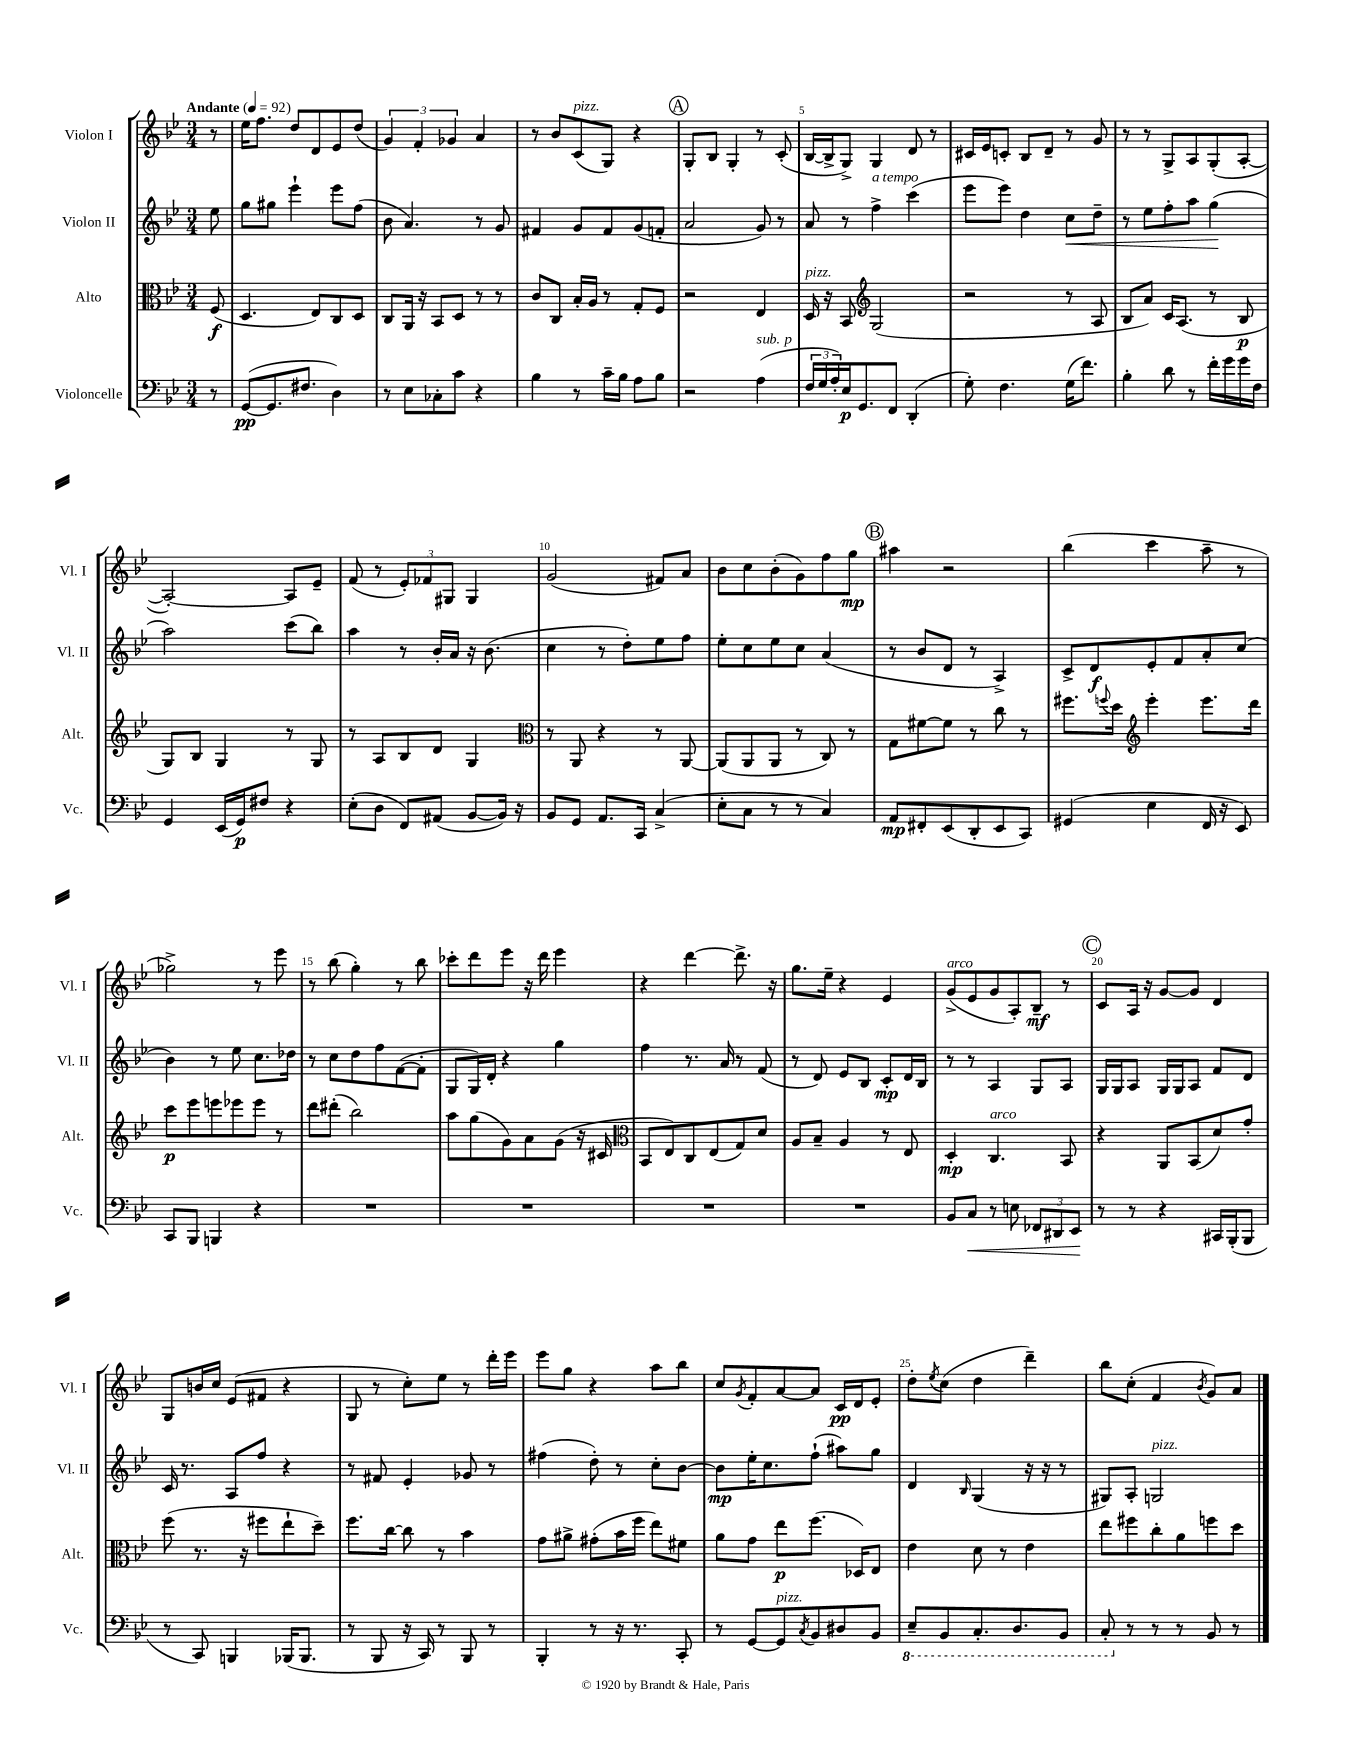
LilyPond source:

<<
\new StaffGroup <<
\new Staff = "s0" \with { instrumentName = "Violon I" shortInstrumentName = "Vl. I" } {
    \clef treble \key bes \major \numericTimeSignature \time 3/4 \partial 8 \tempo "Andante" 4 = 92
    r8 |
    ees''16 f''8. d''8 d'8 ees'8 d''8( |
    \tuplet 3/2 { g'4) f'4-. ges'4 } a'4 |
    r8 bes'8 c'8^\markup { \italic "pizz." }( g8) r4 |
    \mark \markup { \circle "A" } g8-. bes8 g4-. r8 c'8-.( |
    bes16~ bes16-> g8->) g4 d'8 r8 |
    cis'16 ees'16 c'8-. bes8 d'8-- r8 g'8 |
    r8 r8 g8-> a8 g8-.( a8~-. |
    a2~-.) a8 ees'8-- |
    f'8( r8 \tuplet 3/2 { ees'8-.) fes'8 gis8 } gis4 |
    g'2( fis'8) a'8 |
    bes'8 c''8 bes'8-.( g'8) f''8 g''8\mp |
    \mark \markup { \circle "B" } ais''4 r2 |
    bes''4( c'''4 a''8-- r8 |
    ges''2->) r8 ees'''8 |
    r8 bes''8( g''4-.) r8 bes''8 |
    ces'''8-. d'''8 ees'''8 r16 d'''16 ees'''4 |
    r4 d'''4~ d'''8.-> r16 |
    g''8. ees''16-- r4 ees'4 |
    g'8->^\markup { \italic "arco" }( ees'8 g'8 a8-.) bes8--\mf r8 |
    \mark \markup { \circle "C" } c'8 a16 r16 g'8~ g'8 d'4 |
    g8 b'16 c''16 ees'8( fis'8 r4 |
    g8 r8 c''8-.) ees''8 r8 d'''16-. ees'''16 |
    ees'''8 g''8 r4 a''8 bes''8 |
    c''8 \acciaccatura { g'8 } f'8-. a'8~ a'8 c'16\pp d'16 ees'8-. |
    d''8-. \acciaccatura { ees''8 } c''8( d''4 d'''4--) |
    bes''8 c''8-.( f'4 \acciaccatura { bes'8 } g'8) a'8 \bar "|." |
}
\new Staff = "s1" \with { instrumentName = "Violon II" shortInstrumentName = "Vl. II" } {
    \clef treble \key bes \major \numericTimeSignature \time 3/4 \partial 8
    ees''8 |
    g''8 gis''8 ees'''4-! ees'''8 f''8( |
    bes'8 a'4.) r8 g'8 |
    fis'4 g'8 fis'8 g'8( f'8-. |
    \mark \markup { \circle "A" } a'2 g'8) r8 |
    a'8 r8 f''4->^\markup { \italic "a tempo" } c'''4( |
    ees'''8 ees'''8) d''4 c''8\< d''8-- |
    r8 ees''8 f''8-. a''8 g''4\!( |
    a''2) c'''8( bes''8) |
    a''4 r8 bes'16-. a'16 r16 bes'8.( |
    c''4 r8 d''8-.) ees''8 f''8 |
    ees''8-. c''8 ees''8 c''8 a'4( |
    \mark \markup { \circle "B" } r8 bes'8 d'8 r8 a4->) |
    c'8-> d'8\f ees'8-. f'8 a'8-. c''8( |
    bes'4) r8 ees''8 c''8. des''16 |
    r8 c''8 d''8 f''8 f'8~( f'8-. |
    g8 g16) d'16-. r4 g''4 |
    f''4 r8. a'16 r8 f'8( |
    r8 d'8) ees'8 bes8 c'8-.\mp d'16 bes16 |
    r8 r8 a4 g8 a8 |
    \mark \markup { \circle "C" } g16 g16 a8 g16 g16 a8 f'8 d'8 |
    c'16 r8. a8 f''8 r4 |
    r8 fis'8 ees'4-. ges'8 r8 |
    fis''4( d''8-.) r8 c''8-. bes'8~ |
    bes'8\mp ees''16-. c''8. f''8-!( ais''8) g''8 |
    d'4 \grace { bes16 } g4( r16 r16 r8 |
    gis8) a8-. g2^\markup { \italic "pizz." } \bar "|." |
}
\new Staff = "s2" \with { instrumentName = "Alto" shortInstrumentName = "Alt." } {
    \clef alto \key bes \major \numericTimeSignature \time 3/4 \partial 8
    f8\f( |
    d4. ees8) c8 d8 |
    c8 a,16 r16 bes,8 d8 r8 r8 |
    c'8 c8 bes16-. a16 r8 g8-. f8 |
    \mark \markup { \circle "A" } r2 ees4 |
    d16^\markup { \italic "pizz." } r16 bes,8 \clef treble g2( |
    r2 r8 a8 |
    bes8 a'8) c'16 a8.( r8 bes8\p |
    g8) bes8 g4 r8 g8 |
    r8 a8 bes8 d'8 g4 |
    \clef alto r8 a,8 r4 r8 a,8~ |
    a,8( a,8 a,8 r8 c8) r8 |
    \mark \markup { \circle "B" } g8 fis'8~ fis'8 r8 c''8 r8 |
    fis''8. \appoggiatura { f''8 } d''16 \clef treble ees'''4-. ees'''8. d'''16 |
    c'''8\p ees'''8 e'''8 ees'''8 ees'''8 r8 |
    d'''8 dis'''8-.( bes''2) |
    a''8 g''8( g'8) a'8 g'8( r16 cis'16 |
    \clef alto bes,8 ees8) c8 ees8( g8) d'8 |
    a8 bes8-- a4 r8 ees8 |
    d4-.\mp c4.^\markup { \italic "arco" } bes,8 |
    \mark \markup { \circle "C" } r4 a,8 bes,8( d'8) g'8-. |
    f''8( r8. r16 fis''8 ees''8-! d''8--) |
    f''8. c''16~ c''8 r8 bes'4 |
    g'8 ais'8-> gis'8-.( bes'16 f''16 ees''8) fis'8 |
    a'8 g'8 ees''8\p f''8.( des16) ees8 |
    ees'4 d'8 r8 ees'4 |
    ees''8 fis''8 c''8-. a'8 f''8 d''8 \bar "|." |
}
\new Staff = "s3" \with { instrumentName = "Violoncelle" shortInstrumentName = "Vc." } {
    \clef bass \key bes \major \numericTimeSignature \time 3/4 \partial 8
    r8 |
    g,8~\pp( g,8. fis8. d4) |
    r8 ees8 ces8-. c'8 r4 |
    bes4 r8 c'16-- bes16 a8 bes8 |
    \mark \markup { \circle "A" } r2 a4^\markup { \italic "sub. p" }( |
    \tuplet 3/2 { f16 g16 a16-.) } ees16\p g,8. f,8 d,4-.( |
    g8-.) f4. g16( f'8.) |
    bes4-. d'8 r8 f'16-. g'16 g'16 f16 |
    g,4 ees,16( g,16\p) fis8 r4 |
    ees8-.( d8 f,8) ais,8( bes,8~ bes,16) r16 |
    bes,8 g,8 a,8. c,16 c4->( |
    ees8-. c8 r8 r8 c4) |
    \mark \markup { \circle "B" } a,8\mp fis,8-. ees,8( d,8-. ees,8 c,8) |
    gis,4( ees4 f,16 r16 ees,8) |
    c,8 bes,,8 b,,4 r4 |
    R2. |
    R2. |
    R2. |
    R2. |
    bes,8 c8\< r8 e8 \tuplet 3/2 { fes,8 dis,8 ees,8\! } |
    \mark \markup { \circle "C" } r8 r8 r4 cis,16 bes,,16-.( bes,,8 |
    r8 c,8) b,,4 bes,,16( bes,,8. |
    r8 bes,,8 r16 c,16) r8 bes,,8 r8 |
    bes,,4-. r8 r16 r8. c,8-. |
    r8 g,8~ g,8^\markup { \italic "pizz." } \acciaccatura { c8 } bes,8 dis8 bes,8 |
    \ottava #-1 ees,8-- bes,,8 c,8.-. d,8. bes,,8 |
    c,8-. \ottava #0 r8 r8 r8 bes,8 r8 \bar "|." |
}
>>
>>
\layout { \context { \Score \override BarNumber.break-visibility = ##(#f #t #t) barNumberVisibility = #(every-nth-bar-number-visible 5) } }
